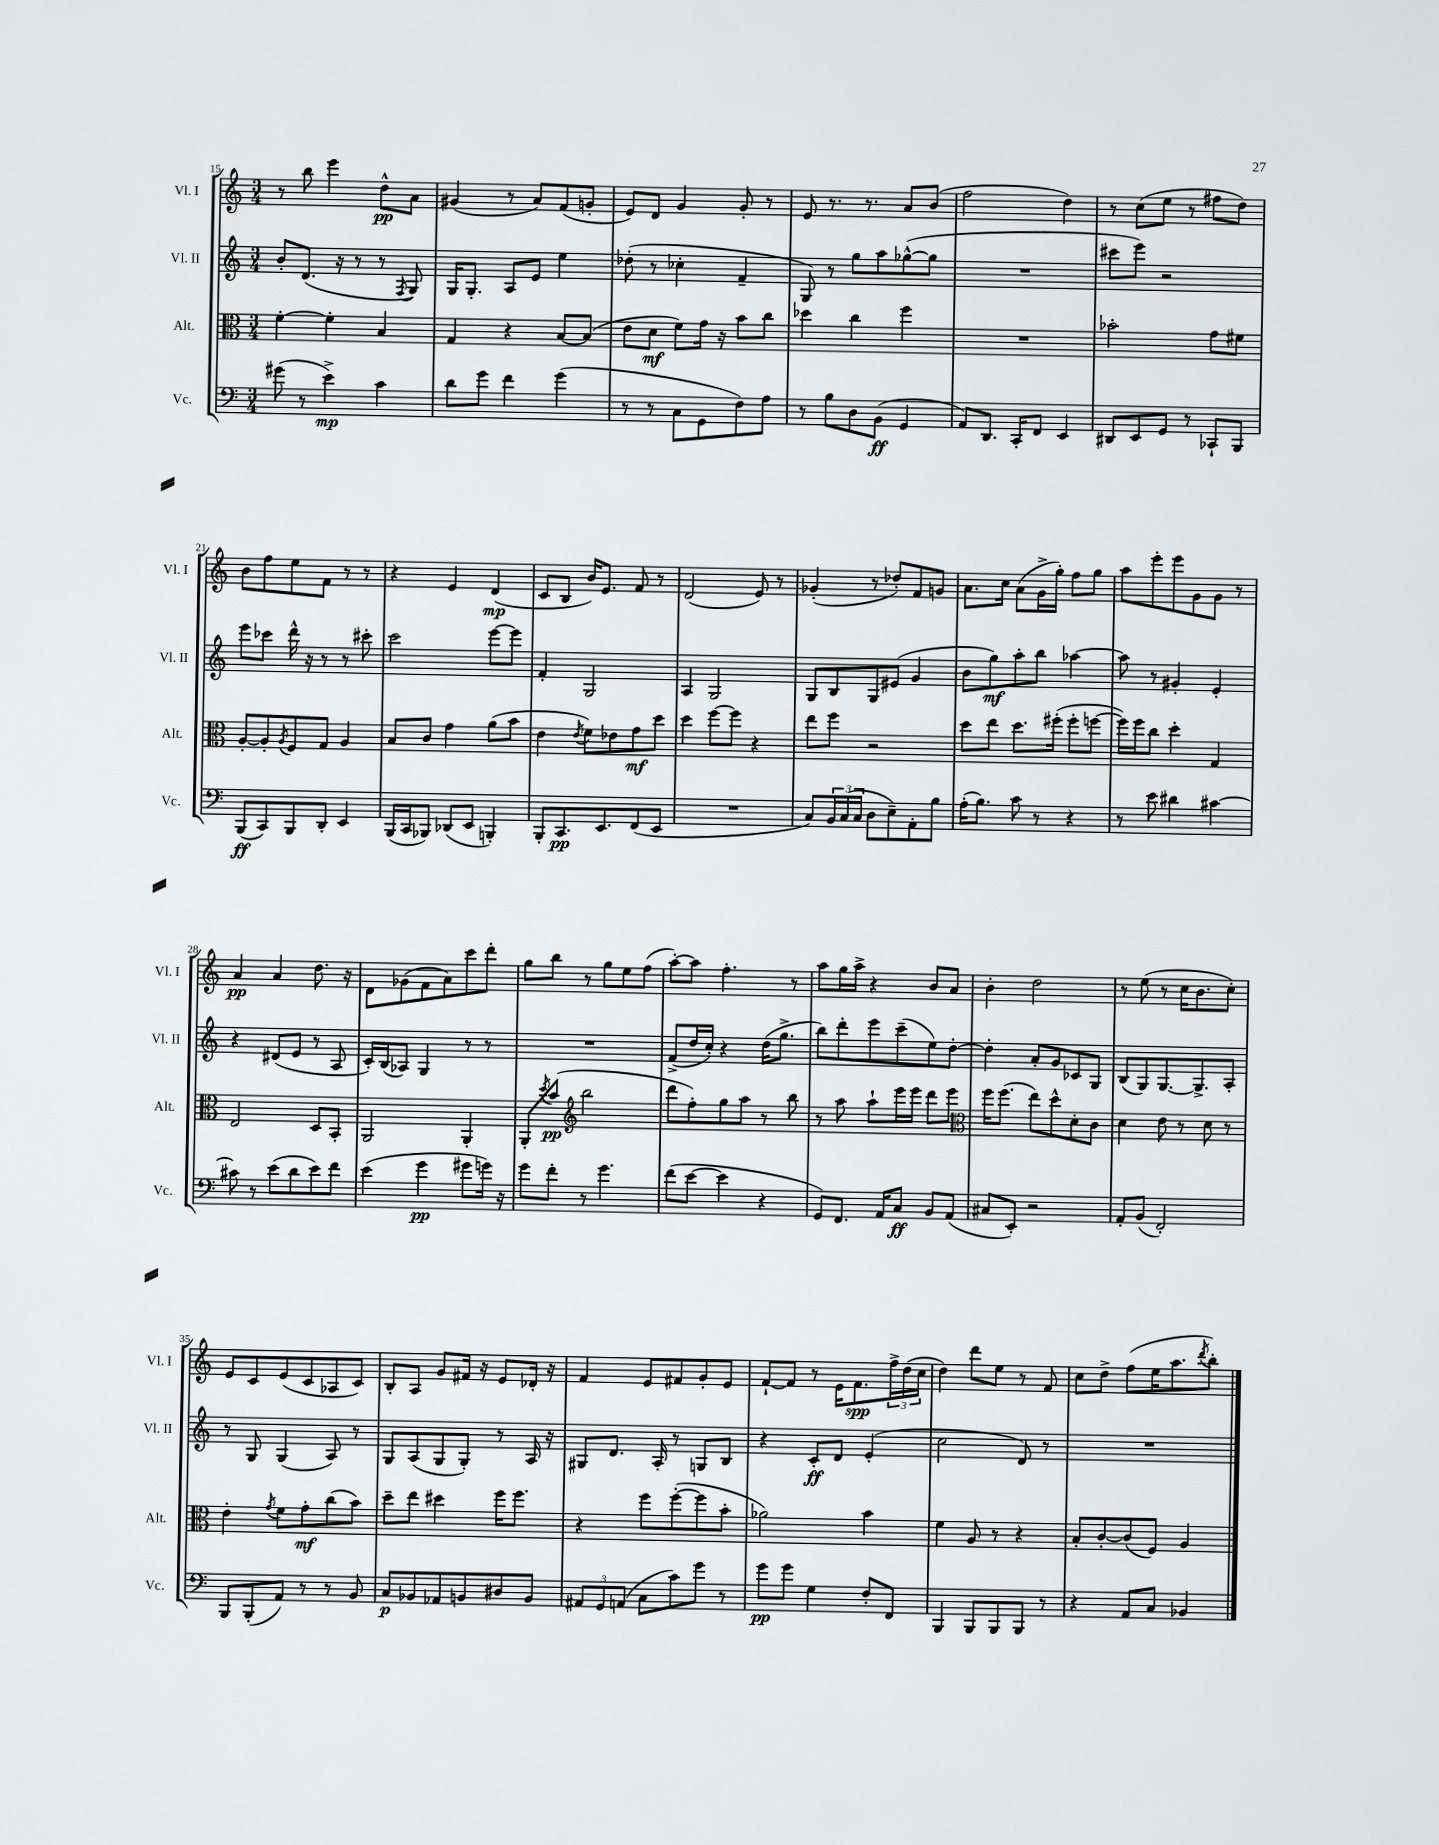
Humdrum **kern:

**kern	**kern	**kern	**kern
*staff4	*staff3	*staff2	*staff1
*clefF4	*clefC3	*clefG2	*clefG2
*k[]	*k[]	*k[]	*k[]
*M3/4	*M3/4	*M3/4	*M3/4
(8g#	[4f'	8b'	8r
8r	.	(8.d	8bb
4e^)	4f']	.	4eee
.	.	16r	.
.	.	8r	.
4c	4B	8r	8dd^^
.	.	8qF	.
.	.	8G)	8a
=	=	=	=
8d	4G	16G	(4g#
.	.	8.G'	.
8g	.	.	.
4f	4r	8A	8r
.	.	8e	8a)
(4g	[8B	4ee	(8f
.	(8B]	.	8g'
=	=	=	=
8r	8e	(8dd-'	8e)
8r	8d	8r	8d
8C	8f)	4cc-'	4g
8GG	16g	.	.
.	16r	.	.
8F)	8b	4f~	8g'
8A	8cc	.	8r
=	=	=	=
8r	4dd-	8G)	8e
8B	.	8r	8.r
8D	4cc	8gg	.
.	.	.	8.r
(8BB	.	8aa	.
4GG	4ff	([8gg-^^	8a
.	.	8gg-]	(8b
=	=	=	=
8AA)	2.r	2.r	2ff
8.DD	.	.	.
16CC'	.	.	.
8FF	.	.	.
4EE	.	.	4dd)
=	=	=	=
8DD#	2b-'	8ccc#	8r
8EE	.	8eee)	(8cc
8GG	.	2r	8ee
8r	.	.	8r
8CC-`	8g	.	8ff#
8BBB	8f#	.	8dd)
=	=	=	=
(8BBB	[8A'	8eee	8b
8CC)	8A']	8ccc-	8ff
.	8qA	.	.
8BBB	8F	16ddd^^	8ee
.	.	16r	.
8DD'	8G	8r	8f
4EE	4A	8r	8r
.	.	8ccc#'	8r
=	=	=	=
(16BBB	8B	2ccc	4r
16CC	.	.	.
8BBB-)	8c	.	.
(8DD-	4g	.	4e
8EE	.	.	.
4BBB')	(8a	[8eee	(4d
.	8b	8eee]	.
=	=	=	=
8BBB'	4e	4f'	8c
8.CC	.	.	8B
.	8qe	.	.
.	8f)	2G	16b)
8.EE	.	.	8.e
.	8e-	.	.
(8FF	8g	.	8f
8EE	8dd	.	8r
=	=	=	=
2.r	4dd	4A	(2d
.	[8ff	2G	.
.	8ff]	.	.
.	4r	.	8e)
.	.	.	8r
=	=	=	=
8C)	8ee	8G	(4g-'
24BB	8ff	8B	.
(24C	.	.	.
24C	.	.	.
8D	2r	8G	8r
8E~)	.	(8e#	8dd-')
8AA'	.	4g	8f
8B	.	.	8g
=	=	=	=
(16A'	8dd	8b	8.a
8.B)	.	.	.
.	8ee	8gg)	.
.	.	.	16cc
8c	8.dd	8aa'	(8a
8r	.	8bb	16g^
.	(16ff#'	.	16gg')
4r	8ff#'	[4aa-	8ff
.	[8ff	.	8gg
=	=	=	=
8r	16ff])	8aa-]	8aa
.	16ff	.	.
8e	8cc	8r	8eee'
4d#	4dd'	4g#'	8eee
.	.	.	8g
[4c#	4G	4e'	8g
.	.	.	8r
=	=	=	=
8c#]	2E	4r	4a
8r	.	.	.
(8e	.	(8d#	4a
8d	.	8e	.
8e)	8D	8r	8.dd
8f	8BB'	8A	.
.	.	.	16r
=	=	=	=
(4e	2AA	16c')	8d
.	.	(16B	.
.	.	8A-)	(8g-
4g	.	4G	8f
.	.	.	8a)
8g#	4AA'	8r	8ccc
16g)	.	8r	8ddd'
16r	.	.	.
=	=	=	=
8g	8AA'	2.r	8gg
.	8qdd	.	.
8f'	(8b	.	8bb
*	*clefG2	*	*
8r	2bb	.	8r
4.g	.	.	8gg
.	.	.	8ee
.	.	.	(8ff
=	=	=	=
(8f	8ddd	(8f^	[8aa')
[8e	8ff')	16dd	8aa]
.	.	16cc')	.
4e]	8gg	4r	4.ff'
.	8aa	.	.
4r	8r	(16dd	.
.	.	8.gg^	.
.	8bb	.	8r
=	=	=	=
8GG)	8r	8bb)	8aa
8.FF	8aa	8ddd'	16gg
.	.	.	16aa^
.	8aa`	8eee	4r
16AA	.	.	.
8C	16eee	(8ccc~	.
.	16eee	.	.
8BB	8ddd	8ee)	8b
(8AA	8eee	[8dd'	8a
=	=	=	=
*	*clefC3	*	*
8C#	16ff	4dd']	4b'
.	(8.ff	.	.
8EE')	.	.	.
2r	8ee)	8a'	2dd
.	8dd^^	8g	.
.	8d'	8c-	.
.	8c	8G	.
=	=	=	=
8AA'	4d	(8B	8r
(8BB	.	8G)	(8ee
2FF')	8e	[8.G	8r
.	8r	.	16cc
.	.	8.G^]	8.b
.	8d	.	.
.	8r	8A'	8cc')
=	=	=	=
8BBB	4e'	8r	8e
(8BBB'	.	8G	8c
.	8qg	.	.
8AA)	8f	(4G	(8e
8r	8g'	.	8c
8r	(8cc	8A)	8A-
8BB	8b)	8r	8c)
=	=	=	=
8C	8dd~	8G	8B'
8BB-	8ee	(8A	8A
8AA-	4dd#	8G	8g
8BB	.	8G')	16f#
.	.	.	16r
8D#	16ff	8r	8e
.	8.ff	.	.
8BB	.	16A	16d-'
.	.	16r	16r
=	=	=	=
12AA#	4r	8G#	4f
12GG	.	.	.
.	.	8.d	.
(12AA	.	.	.
8C	8ff	.	8e
.	.	16A'	.
8c)	([8ff'	8r	8f#
8g	8ff]	8G	8g'
8r	8b'	8B	8e
=	=	=	=
8g	2a-)	4r	[8f`
8g	.	.	8f]
4G	.	8c'	8r
.	.	8d	16e
.	.	.	8.f
8F'	4b	(4e'	.
8FF	.	.	24ff^
.	.	.	(24dd
.	.	.	24cc
=	=	=	=
4BBB	4f	2cc	4dd)
8BBB	8A	.	8ddd
8BBB	8r	.	8ee
8BBB	4r	8d)	8r
8r	.	8r	8f
=	=	=	=
4r	8B'	2.r	8cc
.	[8c'	.	8dd^
8AA	(8c]	.	(8ff
8C	8F)	.	16ee
.	.	.	8.aa
4BB-	4A	.	.
.	.	.	8qddd
.	.	.	8bb')
==	==	==	==
*-	*-	*-	*-
